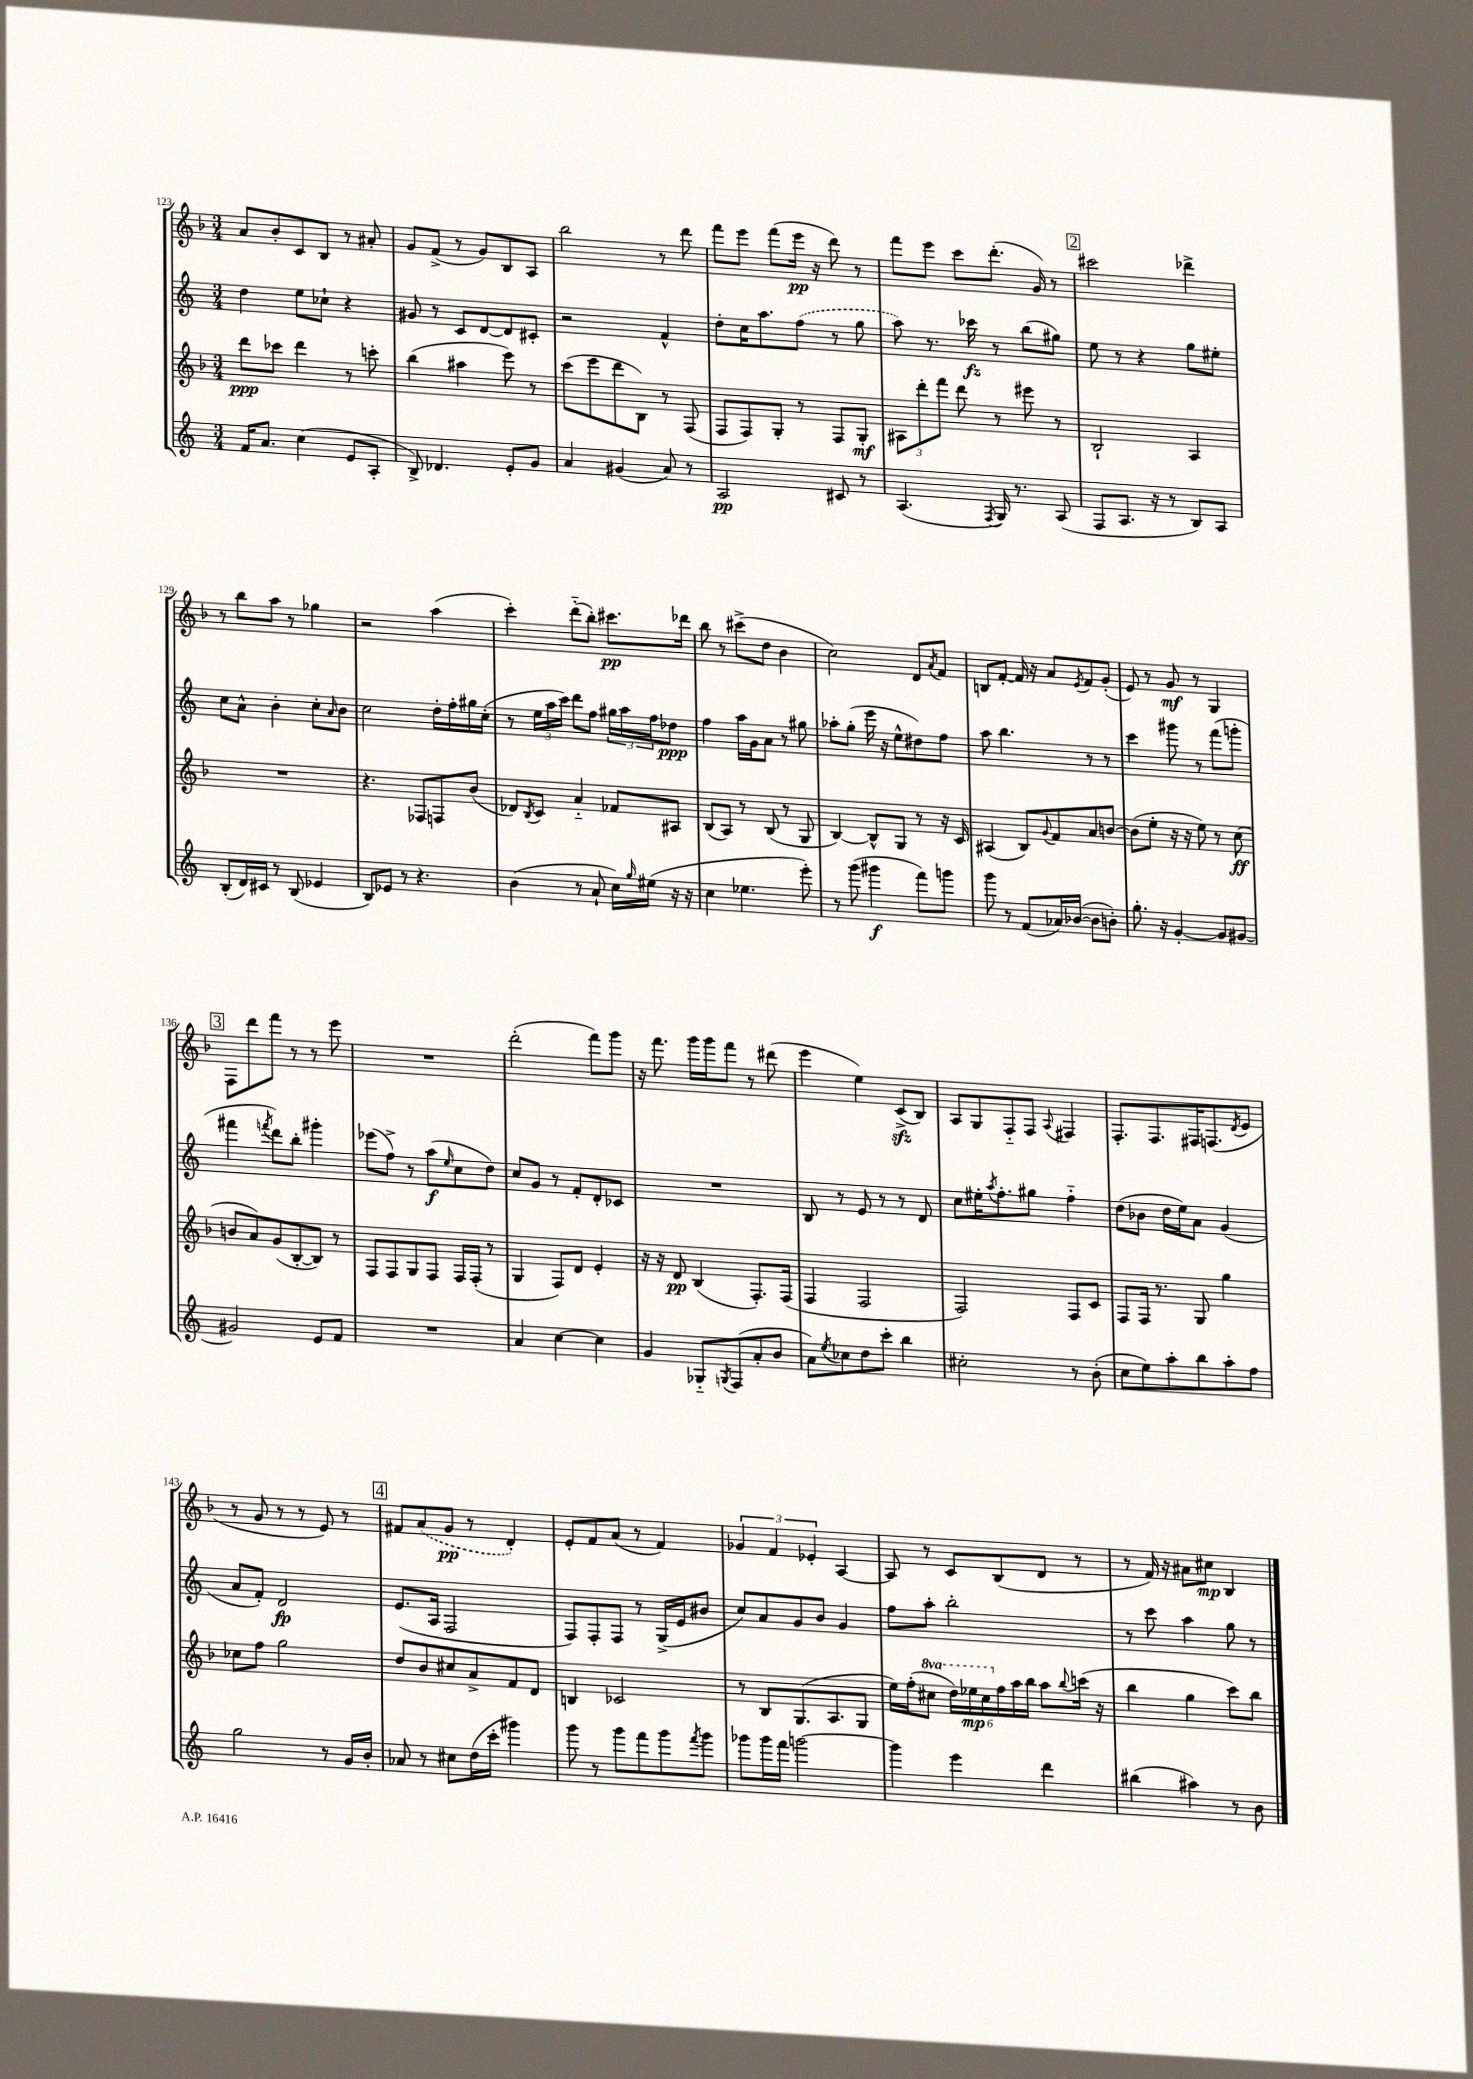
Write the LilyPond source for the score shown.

<<
\new StaffGroup <<
\new Staff = "s0" {
    \clef treble \key f \major \numericTimeSignature \time 3/4
    a'8 bes'8-. c'8 bes8 r8 ais'8-. |
    g'8 f'8->( r8 g'8) bes8 a8 |
    bes''2 r8 d'''8 |
    f'''8 e'''8 f'''8( e'''16\pp r16 d'''8) r8 |
    f'''8 e'''8 c'''8 d'''8.-.( g'16) r8 |
    \mark \markup { \box "2" } cis'''2 des'''4-> |
    r8 bes''8 a''8 r8 ges''4 |
    r2 a''4( |
    c'''4-.) d'''8-_( bes''8-.) cis'''8.\pp des'''16 |
    bes''8 r8 cis'''8->( d''8 bes'4 |
    c''2) d'8 \acciaccatura { a'8 } f'8 |
    b8 f'8~-. f'16 r16 a'8 \acciaccatura { e'8 } f'8 g'8-.( |
    e'8) r8 g'8\mf r8 g4 |
    \mark \markup { \box "3" } f8 d'''8 f'''8 r8 r8 e'''8 |
    R2. |
    d'''2-.( f'''8) g'''8 |
    r16 f'''8. g'''16 g'''16 f'''8 r8 dis'''8( |
    e'''4 e''4) c'8->\sfz( bes8) |
    a8 g8 f8-_ f8 \appoggiatura { a8 } fis4 |
    f8.-. f8. fis16 f8.( \acciaccatura { d'8 } e'8 |
    r8 g'8 r8 r8 e'8) r8 |
    \mark \markup { \box "4" } fis'8 \once \slurDashed a'8( g'8\pp r8 d'4-.) |
    e'8-. f'8 a'8( r8 f'4) |
    \tuplet 3/2 { ges'4 f'4 ees'4-. } a4~ |
    a8 r8 c'8 bes8( d'8 r8 |
    r8 f'16) r16 ais'8 cis''8\mp bes4 \bar "|." |
}
\new Staff = "s1" {
    \clef treble \key c \major \numericTimeSignature \time 3/4
    d''4 e''8 ces''8-! r4 |
    gis'8 r8 c'8 d'8~ d'8 cis'8-. |
    r2 f'4-^ |
    d''8-. c''16 a''8. \once \slurDashed f''8( r8 g''8 |
    a''8) r8. ces'''16\fz r8 b''8( gis''8) |
    \mark \markup { \box "2" } e''8 r8 r4 g''8 eis''8-. |
    c''8 a'8-^ b'4-. c''8-. \grace { a'16 } b'8 |
    c''2 d''16-. f''16-. gis''16 c''16-.( |
    r8 \tuplet 3/2 { e''16 a''16 c'''16) } d'''8 f''8 \tuplet 3/2 { gis''16 a''16 f''16 } des''8\ppp |
    f''4 a''16 g'16 a'8 r8 gis''8 |
    aes''8-. g''8-.( e'''16 r16 e''8-^ dis''8) f''8 |
    a''8 b''4. r8 r8 |
    c'''4 gis'''8 r8 f'''8( g'''8-. |
    \mark \markup { \box "3" } fis'''4 \acciaccatura { f'''8 } d'''8) b''8-. gis'''4-. |
    ees'''8( f''8->) r8 a''8\f( \grace { e''16 } c''8 d''8) |
    c''8 g'8 r8 f'8-. d'8-. ces'8 |
    R2. |
    b8 r8 e'8 r8 r8 d'8 |
    c''8 eis''16-. \acciaccatura { a''8 } f''8.-. gis''8 f''4-_ |
    d''8( bes'8 d''16 e''16) a'8 g'4( |
    a'8 f'8-.) d'2\fp |
    \mark \markup { \box "4" } e'8.( a16 f2 |
    f8) f8-. f8 r8 g16->( e'16 bis'8 |
    c''8) a'8 g'8 b'8 g'4 |
    f''8 a''8-. b''2-. |
    r8 c'''8 a''4 g''8 r8 \bar "|." |
}
\new Staff = "s2" {
    \clef treble \key f \major \numericTimeSignature \time 3/4 \set Staff.ottavationMarkups = #ottavation-simple-ordinals
    d'''8\ppp ces'''8 d'''4 r8 c'''8-. |
    bes''4( ais''4 e'''8) r8 |
    c'''8( e'''8 d'''8 bes8) r8 f8( |
    f8 f8) g8-. r8 f8 g8-.\mf |
    \tuplet 3/2 { ais8 d'''8-. f'''8 } d'''8 r8 eis'''8 r8 |
    \mark \markup { \box "2" } bes2-! a4 |
    R2. |
    r4. fes8 f8 bes'8( |
    des'8) \acciaccatura { bes8 } c'8 a'4-_ fes'8 ais8 |
    bes8( a8) r8 bes8( r8 g8 |
    bes4~) bes8-^ g8 r8 r16 c'16 |
    ais4( bes8) \appoggiatura { g'8 } f'8 a'8 b'8~ |
    b'8( e''8-. r16 r16 e''8) r8 c''8\ff( |
    \mark \markup { \box "3" } b'8 a'8) g'8( bes8~-. bes8) r8 |
    f8 f8 g8 f8 f16 f16-.( r8 |
    g4 f8) d'8 e'4-. |
    r16 r16 d'8\pp bes4( f8.-.) f16( |
    f4 f2 |
    f2) f8 c'8 |
    f8 f16 r8. g8 g''4 |
    ces''8 f''8 g''2 |
    \mark \markup { \box "4" } d''8 bes'8 cis''8 a'8-> f'8 d'8 |
    b4 ces'2 |
    r8 bes8 g8.( a8. g8 |
    e''16) f''16-.( \ottava #1 cis'''8 \tuplet 6/4 { d'''16) ees'''16\mp cis'''16 \ottava #0 f''16 a''16 bes''16 } a''8 \appoggiatura { bes''8 } c'''16( r16 |
    bes''4 g''4 c'''8) bes''8 \bar "|." |
}
\new Staff = "s3" {
    \clef treble \key c \major \numericTimeSignature \time 3/4
    f'16 a'8. c''4( e'8 a8-. |
    b8->) des'4. e'8-. g'8 |
    a'4 gis'4( a'8) r8 |
    a2\pp cis'8 r8 |
    a4.( \acciaccatura { f8 } g16) r8. a8( |
    \mark \markup { \box "2" } f8 a8. r16 r8 b8) a8 |
    b8-.( d'16) cis'16 r8 b8( ees'4 |
    b8) ees'8 r8 r4. |
    b'4( r8 a'8-! c''16) \grace { g''16 } eis''16( r16 r16 |
    c''4 ees''4. e'''8-.) |
    r8 g'''8( gis'''4\f f'''8) g'''8 |
    g'''8 r8 f'8( aes'16) bes'16~( bes'8 b'8-.) |
    g''8.-. r16 g'4~-. g'8 gis'8~ |
    \mark \markup { \box "3" } gis'2 e'8 f'8 |
    R2. |
    a'4 c''4~ c''4 |
    g'4 ges8-_ \acciaccatura { g8 } f8( a'8-. b'8 |
    a'8) \acciaccatura { e''8 } ces''8 d''8 c'''8-. b''4 |
    cis''2-. r8 b'8-.( |
    c''8 e''8) a''8-. b''8 a''8-. f''8 |
    g''2 r8 g'16 b'16-. |
    \mark \markup { \box "4" } aes'8 r8 cis''8 d''16( c'''16-. gis'''4) |
    g'''8 r8 g'''8 f'''8 g'''8 \acciaccatura { f'''8 } g'''8 |
    ges'''8 ges'''16 f'''16 g'''2~ |
    g'''4 e'''4 d'''4 |
    bis''4( ais''4) r8 b'8 \bar "|." |
}
>>
>>
\layout { \context { \Score currentBarNumber = #123 } }
